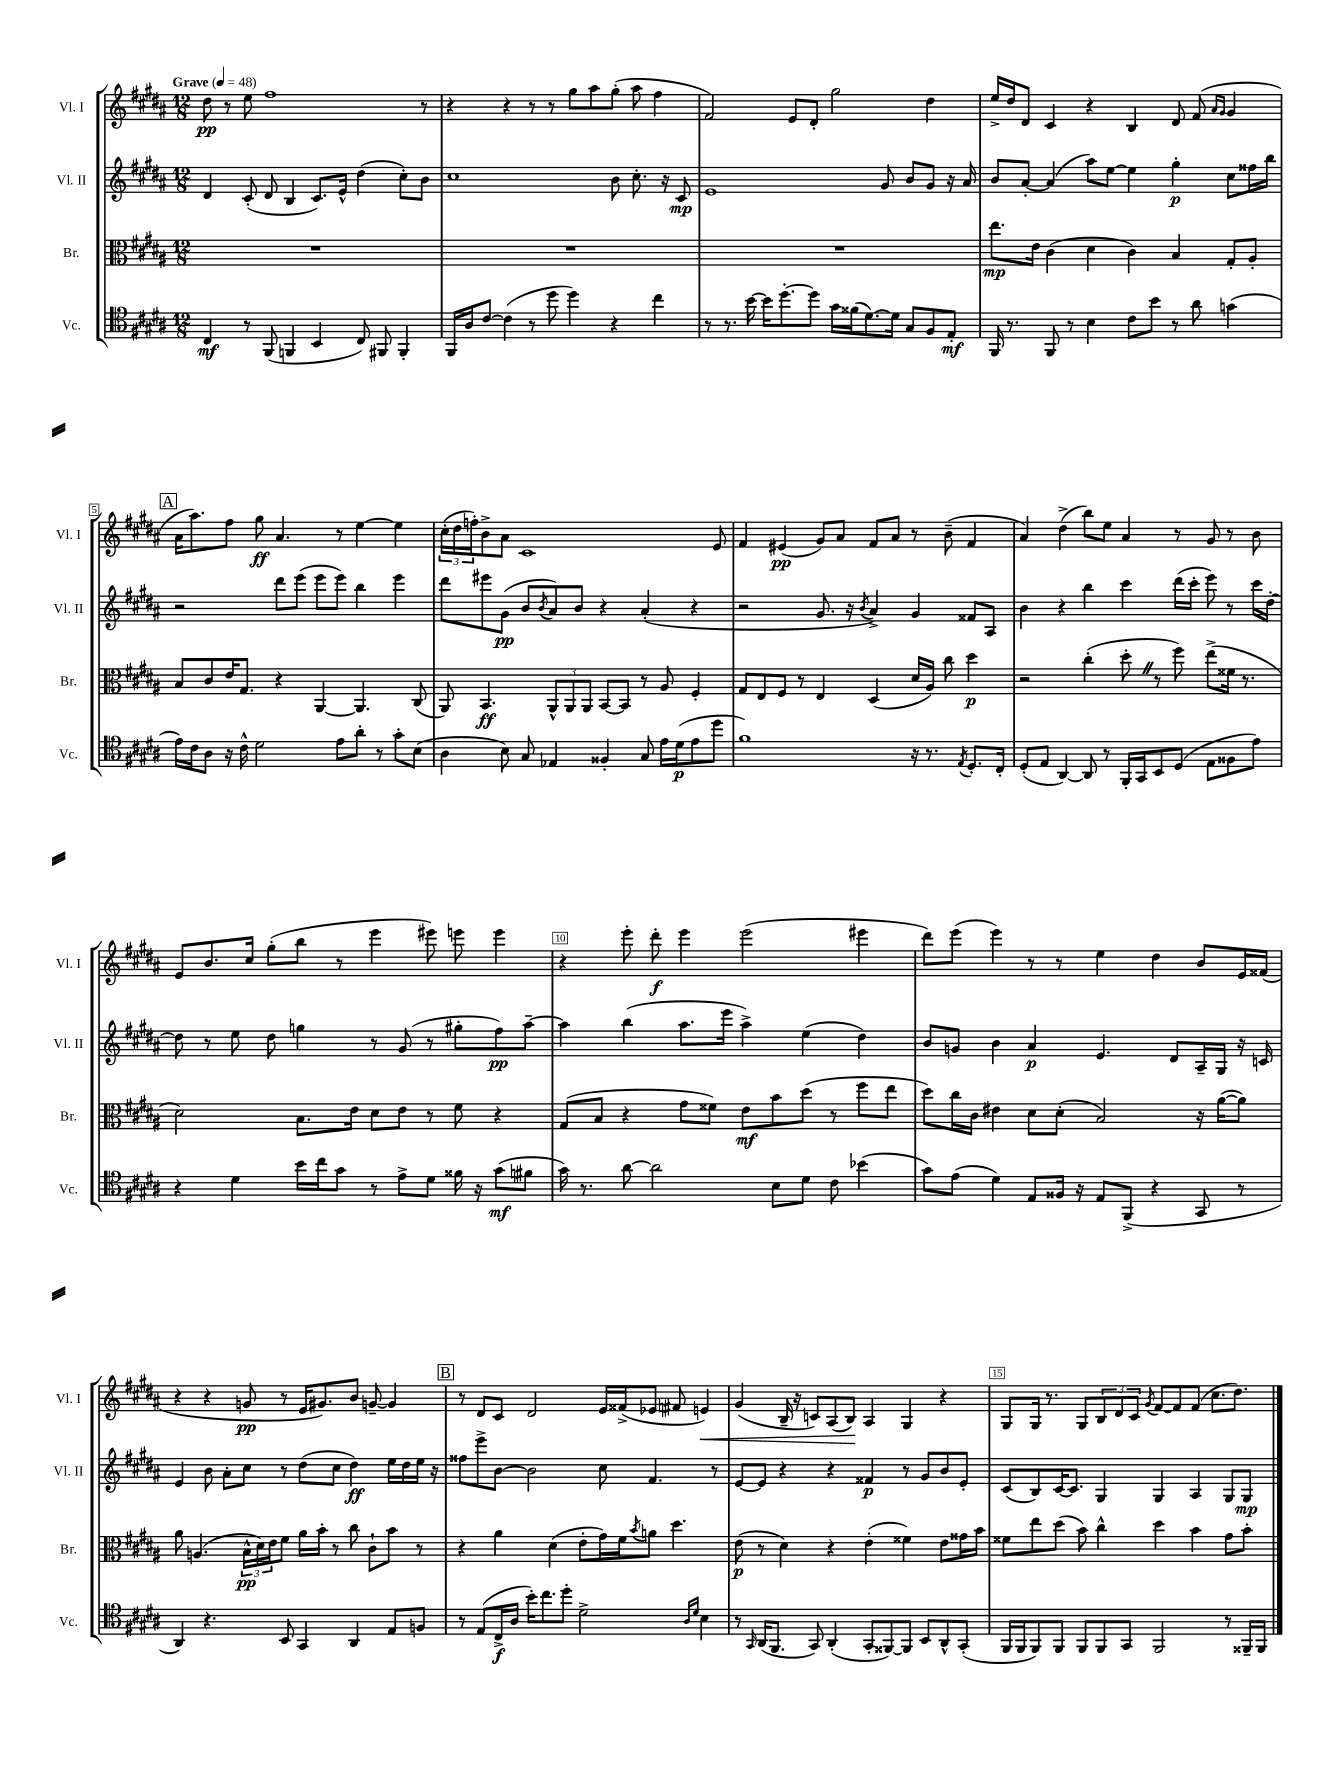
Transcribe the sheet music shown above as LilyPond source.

<<
\new StaffGroup <<
\new Staff = "s0" \with { instrumentName = "Vl. I" shortInstrumentName = "Vl. I" } {
    \clef treble \key b \major \numericTimeSignature \time 12/8 \tempo "Grave" 4 = 48
    dis''8\pp r8 e''8 fis''1 r8 |
    r4 r4 r8 r8 gis''8 ais''8 gis''8-.( ais''8 fis''4 |
    fis'2) e'8 dis'8-. gis''2 dis''4 |
    e''16-> dis''16 dis'8 cis'4 r4 b4 dis'8 fis'8( \grace { ais'16 gis'16 } gis'4 |
    \mark \markup { \box "A" } ais'16 ais''8.) fis''8 gis''8\ff ais'4. r8 e''4~ e''4 |
    \tuplet 3/2 { cis''16-.( dis''16 f''16-.) } b'8-> ais'8 cis'1 e'8 |
    fis'4 eis'4\pp( gis'8) ais'8 fis'8 ais'8 r8 b'8--( fis'4 |
    ais'4) dis''4->( b''8) e''8 ais'4 r8 gis'8 r8 b'8 |
    e'8 b'8. cis''16 gis''8-.( b''8 r8 e'''4 eis'''8) e'''8 e'''4 |
    r4 e'''8-. dis'''8-.\f e'''4 e'''2( eis'''4 |
    dis'''8) e'''8( e'''4) r8 r8 e''4 dis''4 b'8 e'16 fisis'16( |
    r4 r4 g'8\pp r8 e'16 gis'8.) b'8 g'8~-- g'4 |
    \mark \markup { \box "B" } r8 dis'8 cis'8 dis'2 e'16 fisis'16->( ees'8 fis'8 e'4\<) |
    gis'4( b16-- r16 c'8) ais8( b8\!) ais4 gis4 r4 |
    gis8 gis16 r8. gis8 \tuplet 3/2 { b8 dis'8 cis'8 } \acciaccatura { gis'8 } fis'8~ fis'8 fis'8( cis''8. dis''8.) \bar "|." |
}
\new Staff = "s1" \with { instrumentName = "Vl. II" shortInstrumentName = "Vl. II" } {
    \clef treble \key b \major \numericTimeSignature \time 12/8
    dis'4 cis'8-.( dis'8 b4 cis'8.) e'16-^ dis''4( cis''8-.) b'8 |
    cis''1 b'8 cis''8.-. r16 cis'8\mp |
    e'1 gis'8 b'8 gis'8 r16 ais'16 |
    b'8 ais'8~-. ais'4( ais''8) e''8~ e''4 gis''4-.\p cis''8 fisis''16 b''16 |
    \mark \markup { \box "A" } r2 dis'''8 e'''8( e'''8 e'''8) b''4 e'''4 |
    dis'''8 eis'''8 gis'8\pp( b'8 \acciaccatura { b'8 } ais'8) b'8 r4 ais'4-.( r4 |
    r2 gis'8. r16 \acciaccatura { b'8 } ais'4->) gis'4 fisis'8 ais8 |
    b'4 r4 b''4 cis'''4 dis'''16( cis'''16-. e'''8) r8 cis'''16 dis''16~-. |
    dis''8 r8 e''8 dis''8 g''4 r8 gis'8( r8 gis''8-. fis''8\pp) ais''8~-- |
    ais''4 b''4( ais''8. e'''16 ais''4->) e''4( dis''4) |
    b'8 g'8 b'4 ais'4\p e'4. dis'8 ais16-- gis16 r16 c'16 |
    e'4 b'8 ais'8-. cis''8 r8 dis''8( cis''8 dis''4\ff) e''16 dis''16 e''16 r16 |
    \mark \markup { \box "B" } fisis''8 e'''8-> b'8~ b'2 cis''8 fis'4. r8 |
    e'8~ e'8 r4 r4 fisis'4\p r8 gis'8 b'8 e'8-. |
    cis'8( b8) cis'16~ cis'8. gis4 gis4 ais4 gis8 gis8\mp \bar "|." |
}
\new Staff = "s2" \with { instrumentName = "Br." shortInstrumentName = "Br." } {
    \clef alto \key b \major \numericTimeSignature \time 12/8
    R1. |
    R1. |
    R1. |
    e''8.\mp e'16 cis'4( dis'4 cis'4) b4 gis8-. ais8-. |
    \mark \markup { \box "A" } b8 cis'8 e'16 gis8. r4 ais,4~ ais,4. cis8( |
    ais,8) b,4.\ff \tuplet 3/2 { ais,8-^ ais,8 ais,8 } b,8~ b,8 r8 ais8 fis4-. |
    gis8 e8 fis8 r8 e4 dis4( dis'16 ais16) cis''8 dis''4\p |
    r2 cis''4-.( dis''8-. \once \override BreathingSign.text = \markup { \musicglyph "scripts.caesura.straight" } \breathe r8 fis''8) e''8->( fisis'16 r8. |
    dis'2) b8. e'16 dis'8 e'8 r8 fis'8 r4 |
    gis8( b8 r4 gis'8 fisis'8) e'8\mf b'8 dis''8( r8 fis''8 e''8 |
    dis''8) cis''16 cis'16 eis'4 dis'8 dis'8-.( b2) r16 ais'16~( ais'8) |
    ais'8 a4.( \tuplet 3/2 { b16-^\pp dis'16) e'16 } fis'8 ais'16 b'16-. r8 cis''8 cis'8-! b'8 r8 |
    \mark \markup { \box "B" } r4 ais'4 dis'4( e'8-. gis'16) fis'16 \acciaccatura { b'8 } a'8 dis''4. |
    e'8\p( r8 dis'4) r4 e'4-.( fisis'4) e'8 gisis'16 b'16 |
    fisis'8 e''8 dis''8( b'8) cis''4-^ dis''4 b'4 gis'8 b'8-. \bar "|." |
}
\new Staff = "s3" \with { instrumentName = "Vc." shortInstrumentName = "Vc." } {
    \clef tenor \key b \major \numericTimeSignature \time 12/8
    cis4\mf r8 fis,8( f,4 b,4 cis8) fis,8 fis,4-. |
    fis,16 ais16 cis'8~ cis'4( r8 dis''8 dis''4) r4 cis''4 |
    r8 r8. b'16~ b'16 dis''8.~-. dis''8 gis'16 fisis'16( dis'8.~) dis'16 gis8 fis8 e8-.\mf |
    fis,16 r8. fis,8 r8 b4 cis'8 b'8 r8 ais'8 g'4( |
    \mark \markup { \box "A" } e'16) cis'16 ais8 r16 cis'16-^ dis'2 e'8 ais'8-. r8 gis'8-. b8( |
    ais4 b8) gis8 ees4 fisis4-. gis8 e'16 dis'16\p( e'8 dis''8 |
    fis'1) r16 r8. \acciaccatura { e8 } dis8.-. cis16-. |
    dis8-.( e8 ais,4~) ais,8 r8 fis,16-. gis,16 b,8 dis8( e8 fisis8 e'8) |
    r4 dis'4 b'16 cis''16 gis'8 r8 e'8-> dis'8 fisis'16 r16 gis'8\mf( fis'8 |
    gis'16) r8. ais'8~ ais'2 b8 dis'8 cis'8 bes'4( |
    gis'8) e'8( dis'4) e8 fisis16 r16 e8 fis,8->( r4 gis,8 r8 |
    ais,4) r4. b,8 gis,4 ais,4 e8 f8 |
    \mark \markup { \box "B" } r8 e8( cis16->\f ais16 b'16-.) cis''8. dis''8-. dis'2-> \grace { ais16 dis'16 } b4 |
    r8 \grace { gis,16 } ais,16( fis,8. gis,8) ais,4-.( gis,8-. fisis,8~) fisis,8 b,8 ais,8-^ gis,8-.( |
    fis,16 fis,16 fis,8) fis,8 fis,8 fis,8 gis,8 fis,2 r8 fisis,16-- fisis,16 \bar "|." |
}
>>
>>
\layout { \context { \Score \override BarNumber.break-visibility = ##(#f #t #t) barNumberVisibility = #(every-nth-bar-number-visible 5) \override BarNumber.stencil = #(make-stencil-boxer 0.1 0.3 ly:text-interface::print) } }
